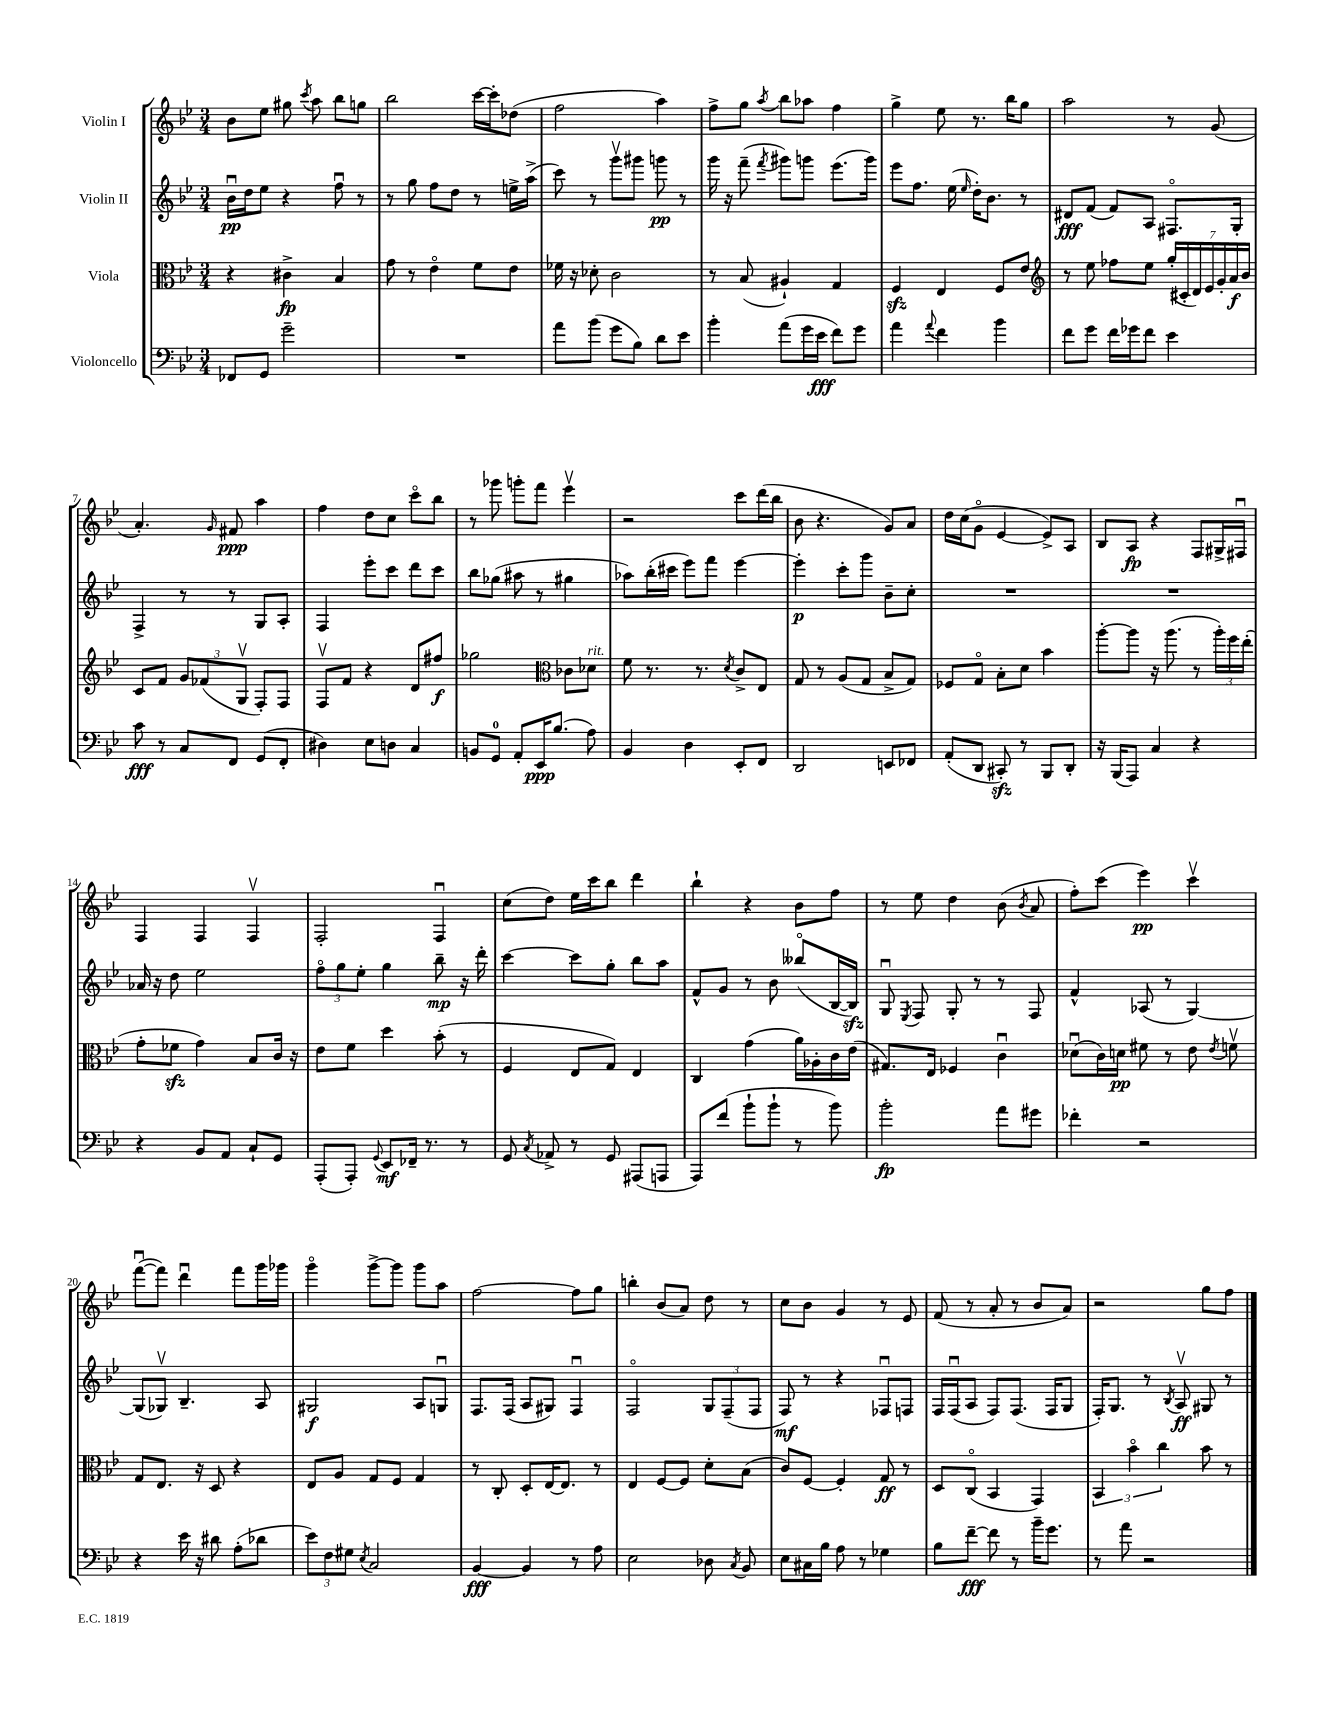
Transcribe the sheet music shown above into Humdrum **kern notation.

**kern	**kern	**kern	**kern
*staff4	*staff3	*staff2	*staff1
*clefF4	*clefC3	*clefG2	*clefG2
*k[b-e-]	*k[b-e-]	*k[b-e-]	*k[b-e-]
*M3/4	*M3/4	*M3/4	*M3/4
8FF-	4r	16b-u	8b-
.	.	16dd	.
8GG	.	8ee-	8ee-
2g~	4c#^	4r	8gg#
.	.	.	8qccc
.	.	.	8aa
.	4B-	8ffu	8bb-
.	.	8r	8gg
=	=	=	=
2.r	8g	8r	2bb-
.	8r	8gg	.
.	4e-o	8ff	.
.	.	8dd	.
.	8f	8r	[16ccc
.	.	.	16ccc']
.	8e-	16ee^	(8dd-
.	.	(16aa^	.
=	=	=	=
8a	16f-	8ccc)	2ff
.	16r	.	.
(8b-	8d-'	8r	.
8g	2c	8gggv	.
8B-)	.	8ggg#	.
8d	.	8ggg	4aa)
8e-	.	8r	.
=	=	=	=
4b-'	8r	16ggg	8ff^
.	.	16r	.
.	(8B-	(8fff~	8gg
.	.	8qfff	8qaa
(8a	4A#`)	8ggg#)	8bb-
16g	.	8ggg	8aa-
16e-	.	.	.
8f)	4G	(8.eee-	4ff
8g	.	.	.
.	.	16ggg)	.
=	=	=	=
4a	4F	8eee-	4gg^
.	.	8.ff	.
8qqa	.	.	.
4f	4E-	.	8ee-
.	.	(16ee-	.
.	.	16qqee-	.
.	.	16dd')	8.r
.	.	8.b-	.
4b-	8F	.	.
.	.	.	16bb-
.	8e-	8r	8gg
=	=	=	=
*	*clefG2	*	*
8f	8r	8d#	2aa
8g	8ee-	(8f	.
16f	8ff-	8f)	.
16g-	.	.	.
8f	8ee-	8A	.
4e-	(28gg'	8.F#o	8r
.	28c#'	.	.
.	28d)	.	.
.	28e-	.	.
.	.	.	(8g
.	28g'	.	.
.	28a	.	.
.	.	16G'	.
.	28b-	.	.
=	=	=	=
8c	8c	4F^	4.a')
8r	8f	.	.
8C	12g	8r	.
.	(12f-	.	.
.	.	.	16qqg
8FF	.	8r	8f#
.	12Gv	.	.
(8GG	8F')	8G	4aa
8FF'	8F	8A'	.
=	=	=	=
4D#)	8Fv	4F	4ff
.	8f	.	.
8E-	4r	8eee-'	8dd
8D	.	8ccc	8cc
4C	8d	8ddd	8ccco
.	8ff#	8ccc	8bb-
=	=	=	=
8BB	2gg-	8bb-	8r
8GG	.	(8gg-	8ggg-
8AA'	.	8aa#	8ggg'
16EE-	.	8r	8fff
(8.B-	.	.	.
*	*clefC3	*	*
.	8c-	4gg#	4eee-v
8A)	8d-	.	.
=	=	=	=
4BB-	8f	8aa-)	2r
.	8.r	(16bb-'	.
.	.	16ccc#	.
4D	.	8eee-)	.
.	8.r	.	.
.	.	8fff	.
.	8qd	.	.
8EE-'	8c^	[4eee-	8ccc
8FF	8E-	.	(16ddd
.	.	.	16bb-
=	=	=	=
2DD	8G	4eee-']	8b-
.	8r	.	4.r
.	(8A	8ccc'	.
.	8G	8ggg	.
8EE	8B-^	8b-~	8g)
8FF-	8G)	8cc'	8a
=	=	=	=
(8AA'	8F-	2.r	16dd
.	.	.	(16cc
8DD	8Go	.	8go
8CC#')	8B-'	.	[4e-
8r	8d	.	.
8BBB-	4b-	.	8e-^])
8DD'	.	.	8A
=	=	=	=
16r	[8aa'	2.r	8B-
(16BBB-	.	.	.
8AAA)	8aa]	.	8A
4C	16r	.	4r
.	(8.aa	.	.
4r	8r	.	8F
.	24aa')	.	16G#^
.	24ff	.	.
.	.	.	16F#u
.	(24ee-'	.	.
=	=	=	=
4r	8g'	16a-	4F
.	.	16r	.
.	8f-	8dd	.
8BB-	4g)	2ee-	4F
8AA	.	.	.
8C`	8B-	.	4Fv
8GG	16c	.	.
.	16r	.	.
=	=	=	=
(8AAA'	8e-	12ffo	2F'
.	.	12gg	.
8AAA')	8f	.	.
.	.	12ee-'	.
8qqGG	.	.	.
8EE-	4dd	4gg	.
16FF-~	.	.	.
8.r	.	.	.
.	(8b-'	8bb-~	4Fu
8r	8r	16r	.
.	.	16ddd'	.
=	=	=	=
8GG	4F	[4ccc	(8cc
8qC	.	.	.
8AA-^	.	.	8dd)
8r	8E-	8ccc]	16ee-
.	.	.	16ccc
8GG	8G)	8gg'	8bb-
(8AAA#	4E-	8bb-	4ddd
8AAA	.	8aa	.
=	=	=	=
8AAA)	4C	8f^^	4bb-`
(8f	.	8g	.
8b-`	(4g	8r	4r
8b-`	.	8b-	.
8r	16a)	(8bb--o	8b-
.	16A-'	.	.
8b-)	16c	[16B-	8ff
.	(16e-	16B-])	.
=	=	=	=
2b-'	8.G#)	8Gu	8r
.	.	8qE-	.
.	.	8F	8ee-
.	16E-	.	.
.	4F-	8G'	4dd
.	.	8r	.
8a	4cu	8r	(8b-
.	.	.	8qb-
8g#	.	8F	8a
=	=	=	=
4f-'	(8d-u	4f^^	8ff')
.	16c)	.	(8ccc
.	16d	.	.
2r	8f#	(8A-	4eee-)
.	8r	8r	.
.	8e-	[4G)	4cccv
.	8qe-	.	.
.	8fv	.	.
=	=	=	=
4r	8G	(8G]	([8fffu
.	8.E-	8G-v)	8fff])
16e-	.	4.B-~	4dddu
16r	16r	.	.
8d#	8D	.	.
(8A'	4r	.	8fff
8d-	.	8A	16ggg
.	.	.	16ggg-
=	=	=	=
12e-)	8E-	2G#	4gggo
12F	.	.	.
.	8A	.	.
12G#	.	.	.
8qE-	.	.	.
2C	8G	.	[8ggg^
.	8F	.	8ggg]
.	4G	8A	8ggg
.	.	8Gu	8aa
=	=	=	=
[4BB-	8r	8.F	[2ff
.	8C'	.	.
.	.	(16F	.
4BB-]	8D'	8A	.
.	[16E-	8G#)	.
.	8.E-]	.	.
8r	.	4Fu	8ff]
8A	8r	.	8gg
=	=	=	=
2E-	4E-	2Fo	4bb'
.	[8F	.	(8b-
.	8F]	.	8a)
8D-	8d'	12G	8dd
.	.	(12F~	.
8qC	.	.	.
8BB-	(8B-	.	8r
.	.	12F	.
=	=	=	=
8E-	8c)	8F)	8cc
16C#	[8F	8r	8b-
16B-	.	.	.
8A	4F']	4r	4g
8r	.	.	.
4G-	8G	8F-u	8r
.	8r	8F	8e-
=	=	=	=
8B-	8D	16F	(8f
.	.	(16Fu	.
[8f~	(8Co	8A	8r
8f]	4BB-	8F)	8a'
8r	.	(8.F	8r
16b-~	4GG)	.	8b-
8.g	.	16F	.
.	.	8G	8a)
=	=	=	=
8r	6BB-	16F')	2r
.	.	8.G	.
8a	.	.	.
.	6b-o	.	.
2r	.	8r	.
.	6cc	.	.
.	.	8qB-	.
.	.	8Av	.
.	8b-	8G#	8gg
.	8r	8r	8ff
==	==	==	==
*-	*-	*-	*-
